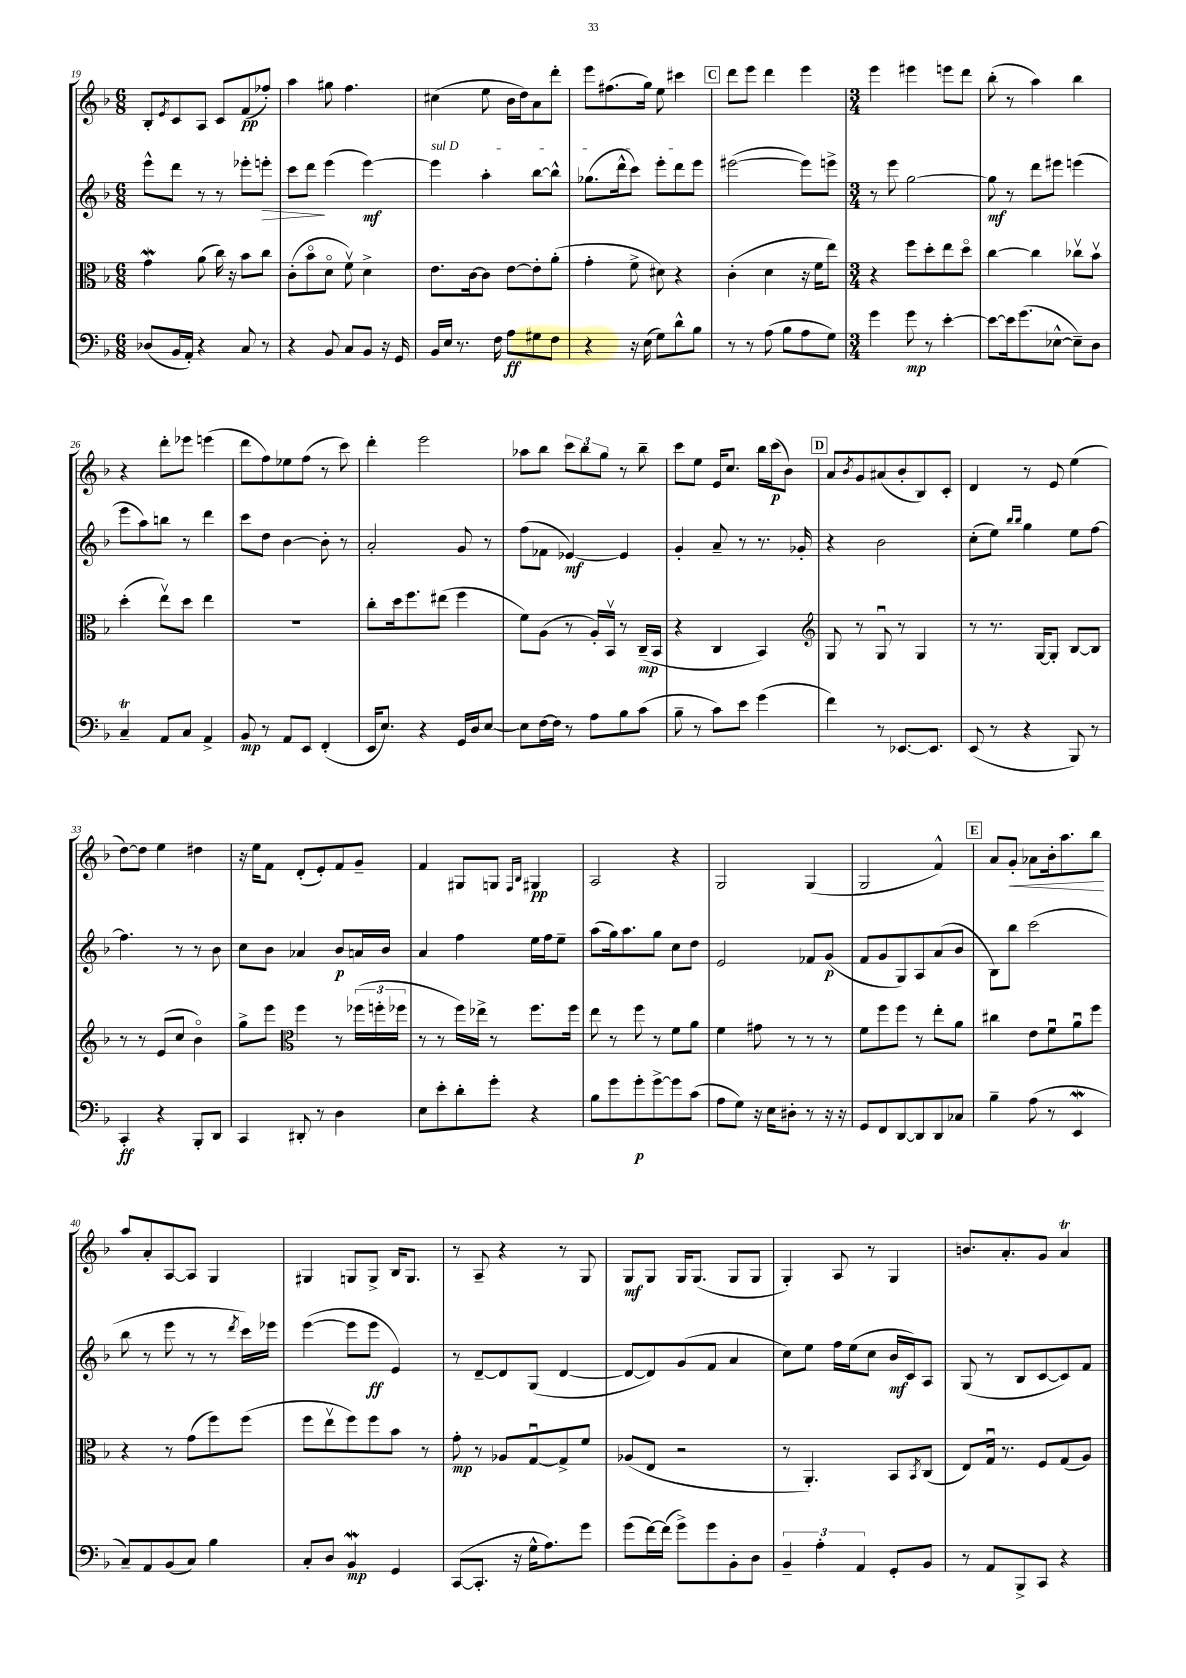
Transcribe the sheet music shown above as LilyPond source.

<<
\new StaffGroup <<
\new Staff = "s0" {
    \clef treble \key f \major \numericTimeSignature \time 6/8
    bes8-. \acciaccatura { e'8 } c'8 a8 c'8 f'8\pp( fes''8-.) |
    a''4 gis''8 f''4. |
    cis''4( e''8 bes'16 d''16) a'8 d'''8-. |
    e'''8 fis''8.( g''16) e''8 cis'''4 |
    \mark \markup { \box "C" } d'''8 e'''8 d'''4 e'''4 |
    \numericTimeSignature \time 3/4 e'''4 eis'''4 e'''8 d'''8 |
    bes''8-.( r8 a''4) bes''4 |
    r4 d'''8-. ees'''8 e'''4( |
    d'''8 f''8) ees''8 f''8( r8 c'''8) |
    d'''4-. e'''2 |
    aes''8 bes''8 \tuplet 3/2 { c'''8 bes''8 g''8 } r8 bes''8-- |
    c'''8 e''8 e'16 c''8. bes''16 c'''16\p( bes'8) |
    \mark \markup { \box "D" } a'8 \acciaccatura { bes'8 } g'8 ais'8( bes'8-. bes8) c'8-. |
    d'4 r8 e'8 e''4( |
    d''8~) d''8 e''4 dis''4 |
    r16 e''16 f'8 d'8-.( e'8-.) f'8 g'8-- |
    f'4 gis8 g8 \grace { f16 bes16 } gis4\pp |
    a2 r4 |
    g2 g4( |
    g2 f'4-^) |
    \mark \markup { \box "E" } a'8 g'8-.\< aes'8 bes'16-. a''8. bes''8\! |
    a''8 a'8-. a8~ a8 g4 |
    gis4 g8 g8-> bes16 g8. |
    r8 a8-- r4 r8 g8 |
    g8\mf g8 g16 g8.( g8 g8 |
    g4-.) a8 r8 g4 |
    b'8. a'8.-. g'8 a'4\trill \bar "|." |
}
\new Staff = "s1" {
    \clef treble \key f \major \numericTimeSignature \time 6/8
    e'''8-^ d'''8 r8 r8 ees'''8-. e'''8-.\> |
    c'''8 d'''8\! e'''4( e'''4~\mf) |
    \once \override TextSpanner.bound-details.left.text = \markup { \italic "sul D" } e'''4\startTextSpan a''4-. bes''8~ bes''8-^ |
    ges''8.( d'''16-^ c'''8) e'''8-. d'''8 e'''8\stopTextSpan |
    \mark \markup { \box "C" } eis'''2~( eis'''8) e'''8-> |
    \numericTimeSignature \time 3/4 r8 e'''8 g''2~ |
    g''8\mf r8 d'''8 eis'''8 e'''4( |
    e'''8 a''8) b''8 r8 d'''4 |
    c'''8 d''8 bes'4~ bes'8-. r8 |
    a'2-. g'8 r8 |
    f''8( fes'8 ees'4~\mf) ees'4 |
    g'4-. a'8-- r8 r8. ges'16-. |
    \mark \markup { \box "D" } r4 bes'2 |
    c''8-.( e''8) \grace { bes''16 bes''16 } g''4 e''8 f''8~ |
    f''4. r8 r8 bes'8 |
    c''8 bes'8 aes'4 bes'8\p a'16 bes'16 |
    a'4 f''4 e''16 f''16 e''8-- |
    a''8( g''16) a''8. g''8 c''8 d''8 |
    e'2 fes'8 g'8\p( |
    f'8 g'8 g8) a8 a'8( bes'8 |
    \mark \markup { \box "E" } bes8) bes''8 c'''2( |
    bes''8 r8 e'''8 r8 r8 \acciaccatura { d'''8 } c'''16) ees'''16 |
    e'''4~( e'''8 e'''8\ff e'4) |
    r8 d'8~-- d'8 g8( d'4~ |
    d'8~ d'8) g'8( f'8 a'4 |
    c''8) e''8 f''16 e''16( c''8 bes'16\mf c'16) a8 |
    g8( r8 bes8 c'8~ c'8) f'8 \bar "|." |
}
\new Staff = "s2" {
    \clef alto \key f \major \numericTimeSignature \time 6/8
    g'4\mordent a'8( c''16) r16 bes'8 c''8 |
    c'8-.( bes'8\flageolet d'8\flageolet f'8\upbow) d'4-> |
    e'8. c'16~ c'8 e'8~ e'8-. a'8-.( |
    g'4-. f'8-> dis'8) r4 |
    \mark \markup { \box "C" } c'4-.( d'4 r16 f'16 e''8) |
    \numericTimeSignature \time 3/4 r4 f''8 d''8-. e''8 d''8\flageolet |
    c''4~ c''4 ces''8\upbow bes'8\upbow |
    d''4-.( e''8\upbow) d''8 e''4 |
    R2. |
    c''8-. d''16 f''8. eis''8( f''4 |
    f'8) a8( r8 a16-.) bes,16\upbow r8 c16--\mp( bes,16 |
    r4 c4 bes,4) |
    \mark \markup { \box "D" } \clef treble g8 r8 g8\downbow r8 g4 |
    r8 r8. g16~ g8-. bes8~ bes8 |
    r8 r8 e'8( c''8 bes'4\flageolet) |
    g''8-> e'''8 \clef alto f''4 r8 \tuplet 3/2 { fes''16( f''16-. fes''16 } |
    r8 r8 f''16) ees''16-> r8 f''8. f''16 |
    e''8 r8 f''8 r8 f'8 a'8 |
    f'4 gis'8 r8 r8 r8 |
    f'8 f''8 f''8 r8 e''8-. a'8 |
    \mark \markup { \box "E" } cis''4 e'8 f'8\downbow a'8\downbow f''8 |
    r4 r8 g'8( f''8) f''8( |
    f''8 e''8\upbow f''8) f''8 bes'8 r8 |
    g'8-.\mp r8 aes8 g8~\downbow g8-> f'8 |
    aes8( e8 r2 |
    r8 a,4.-.) bes,8 \acciaccatura { bes,8 } c8( |
    e8) g16\downbow r8. f8 g8( a8) \bar "|." |
}
\new Staff = "s3" {
    \clef bass \key f \major \numericTimeSignature \time 6/8
    des8( bes,16 a,16-.) r4 c8 r8 |
    r4 bes,8 c8 bes,8 r16 g,16 |
    bes,16 e16 r8. f16 a8\ff gis8 f8 |
    r4 r16 e16( g8) d'8-^ bes8 |
    \mark \markup { \box "C" } r8 r8 a8( bes8 a8 g8) |
    \numericTimeSignature \time 3/4 g'4 g'8\mp r8 e'4~-. |
    e'8~ e'16 g'8.( ees8~-^ ees8--) d8 |
    c4--\trill a,8 c8 a,4-> |
    bes,8\mp r8 a,8 e,8 f,4-.( |
    e,16 e8.) r4 g,16 d16 e8~ |
    e8 f16~ f16 r8 a8 bes8 c'8( |
    bes8-- r8 c'8) e'8 g'4( |
    \mark \markup { \box "D" } f'4) r8 ees,8.~ ees,8. |
    e,8( r8 r4 bes,,8) r8 |
    c,4-.\ff r4 bes,,8-. d,8 |
    c,4 dis,8-. r8 d4 |
    e8 e'8-. d'8-. g'8-. r4 |
    bes8 g'8 g'8-.\p g'8~-> g'8 c'8( |
    a8 g8) r16 e16 dis8-. r8 r16 r16 |
    g,8 f,8 d,8~ d,8 d,8 ces8 |
    \mark \markup { \box "E" } bes4-- a8( r8 e,4\mordent |
    c8--) a,8 bes,8( c8) bes4 |
    c8-. d8 bes,4\mordent\mp g,4 |
    c,8~( c,8.-. r16 g16-^ a8.) g'8 |
    g'8( f'16~) f'16( g'8->) g'8 bes,8-. d8 |
    \tuplet 3/2 { bes,4-- a4-. a,4 } g,8-. bes,8 |
    r8 a,8 bes,,8-> c,8 r4 \bar "|." |
}
>>
>>
\layout { \context { \Score currentBarNumber = #19 } }
